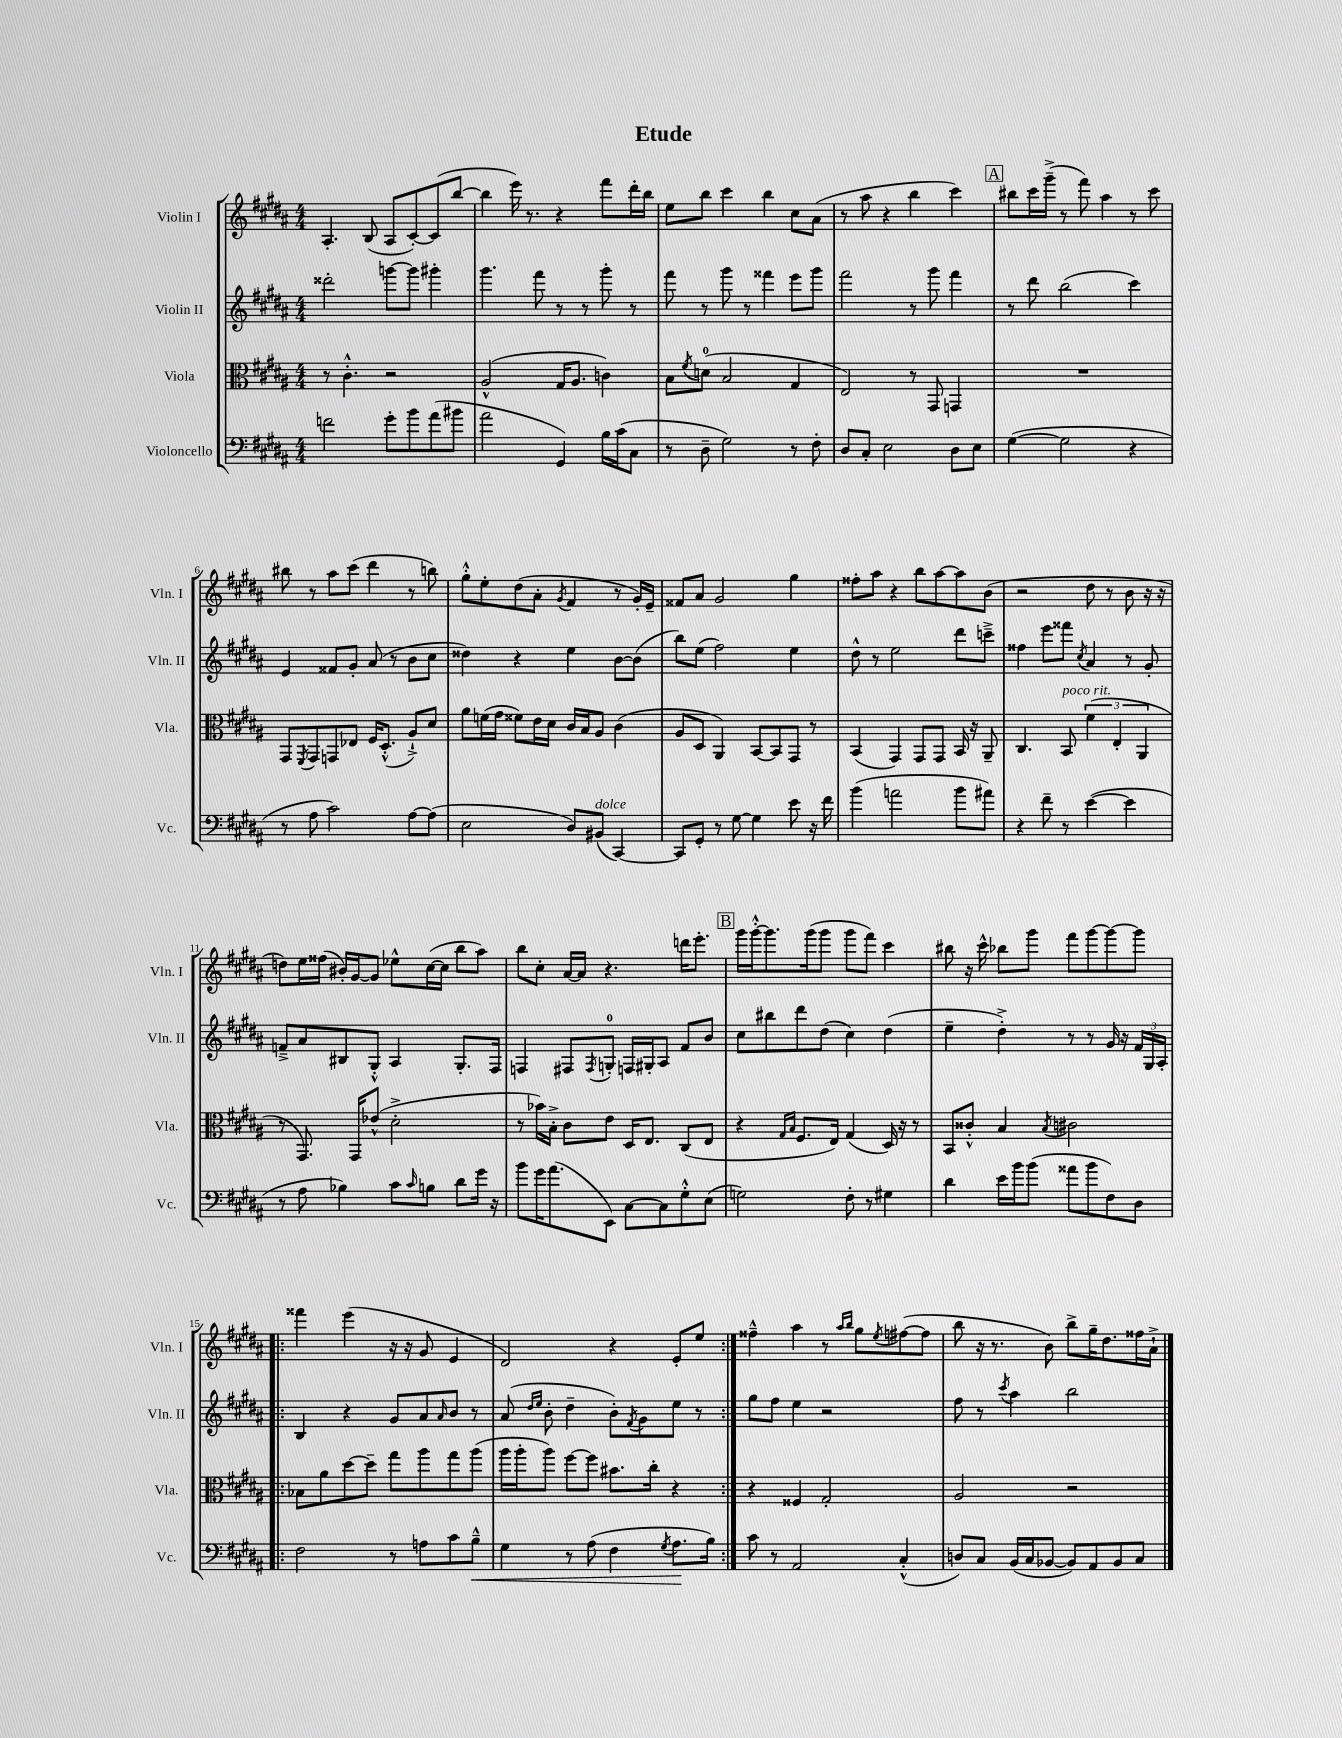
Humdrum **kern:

**kern	**kern	**kern	**kern
*staff4	*staff3	*staff2	*staff1
*clefF4	*clefC3	*clefG2	*clefG2
*k[f#c#g#d#a#]	*k[f#c#g#d#a#]	*k[f#c#g#d#a#]	*k[f#c#g#d#a#]
*M4/4	*M4/4	*M4/4	*M4/4
2f\	8r	2ddd##'\	4.A#'/
.	4.c#'^^\	.	.
.	.	.	(8B/
8g#'\L	2r	[8ggg\L	8A#/L
8b\	.	8ggg\]J	[8c#'/)
(8a#\	.	4ggg#'\	(8c#/]
8b#\J	.	.	[8bb/J
=	=	=	=
2a#\	(2A#^^/	4.ggg#\	4bb\]
.	.	.	16eee\)
.	.	.	8.r
.	.	8fff#\	.
4GG#/)	16G#/LK	8r	4r
.	8.A#/J	.	.
.	.	8r	.
16B\LL	4c\)	8ggg#'\	8fff#\L
(16c#\J	.	.	.
8C#\J	.	8r	16ddd#'\L
.	.	.	16bb\JJ
=	=	=	=
8r	8B\L	8fff#\	8ee\L
.	8qf#/	.	.
8D#~\	(8d\J	8r	8bb\J
2G#\)	2B/	8ggg#\	4ccc#\
.	.	8r	.
.	.	4fff##\	4bb\
8r	4G#/	8eee\L	8cc#\L
8F#'\	.	8ggg#\J	(8a#\J
=	=	=	=
8D#/L	2E/)	2fff#\	8r
8C#'/J	.	.	8aa#\
2E\	.	.	4r
.	8r	8r	4bb\
.	8GG#/	8ggg#\	.
8D#\L	4GG/	4fff#\	4ccc#\)
8E\J	.	.	.
=	=	=	=
([4G#\	1r	8r	8bb#\L
.	.	8ddd#\	16ccc#\L
.	.	.	(16ggg#~^\JJ
2G#\]	.	(2bb\	8r
.	.	.	8fff#\)
.	.	.	4aa#\
4r	.	4ccc#\)	8r
.	.	.	8ccc#\
=	=	=	=
8r	8GG#/L	4e/	8bb#\
.	8qFF#/	.	.
8A#\	8GG#/	.	8r
2c#\)	8GG/	8f##/L	8aa#\L
.	8E-/J	8g#'/J	(8ccc#\J
.	16F#/LK	(8a#/	4ddd#\
.	(8.D#'^^/J	.	.
.	.	8r	.
[8A#\L	8A#`^/L)	8b\L	8r
(8A#\]J	8d#/J	8cc#\J	8bb\)
=	=	=	=
2E\	8a#\L	4dd##\)	8gg#'^^\L
.	(16f\L	.	8ee'\
.	16g#\JJ	.	.
.	8f##\L)	4r	(8dd#\
.	16e\L	.	8a#'\J
.	16d#\JJ	.	.
.	.	.	8qg#/
8D#/L)	16c#/LL	4ee\	4f#/
.	16B/J	.	.
(8BB#/J	8A#/J	.	.
[4CC#/)	(4c#\	[8b\L	8r
.	.	(8b\]J	16g#'/LL)
.	.	.	16e~/JJ
=	=	=	=
8CC#/]L	8A#/L	8bb\L)	8f##/L
8GG#'/J	8D#/J	(8ee\J	8a#/J
8r	4AA#/)	2ff#\)	2g#/
[8G#\	.	.	.
4G#\]	[8BB/L	.	.
.	8BB/]	.	.
8e\	8GG#/J	4ee\	4gg#\
16r	8r	.	.
16f#\	.	.	.
=	=	=	=
(4b\	(4BB/	8dd#^^\	8ff##'\L
.	.	8r	8aa#\J
2a\	4GG#/)	2ee\	4r
.	8GG#/L	.	8bb\L
.	8GG#/J	.	[8aa#\
8b\L	16BB/	8ddd#\L	8aa#\]
.	16r	.	.
8a#\J)	8AA#~/	8ccc~^\J	(8b\J
=	=	=	=
4r	4.C#/	4ff##\	2r
8f#~\	.	8eee\L	.
8r	8BB/	8fff##\J	.
.	.	8qcc#/	.
([4e\	(6f#\	4a#/	8dd#\
.	.	.	8r
.	6E'/	.	.
4e\]	.	8r	8b\
.	6AA#/	.	.
.	.	8g#'/	16r
.	.	.	16r
=	=	=	=
8r	8r	8f~^/L	8dd\L)
8A#\	8.GG#/)	8a#/	16ee\L
.	.	.	(16ff##\JJ
4B-\)	.	8B#/	16b#'/LL)
.	16GG#/LK	.	[16g#/J
.	(8e-^^/J	8G#'^^/J	8g#/]J
8c#\L	2d#'^\	4A#/	8ee-^^\L
16qqc#/	.	.	.
8B\J	.	.	([16cc#\L
.	.	.	16cc#\]JJ
8d#\L	.	8.G#'/L	8bb\L
16g#\Jk	.	.	8aa#\J)
16r	.	16F#/Jk	.
=	=	=	=
8b\L	8r	4F/	8bb\L
16g#\K	16b-\LL)	.	8cc#'\J
(8.a#\	16B'^\JJ	.	.
.	8c#\L	8F#/L	[16a#/LL
.	.	.	16a#/]JJ
.	.	8qF#/	.
8EE\J)	8e\J	8G'/J	4.r
[8C#\L	16D#/LK	16F/LL	.
.	8.E/J	16G#'/J	.
8C#\]	.	8A#/J	.
8G#'^^\	(8C#/L	8f#/L	16ddd\LK
.	.	.	8.eee'\J
(8E\J	8E/J	8b/J	.
=	=	=	=
2G\)	4r	8cc#\L	16ggg#\LL
.	.	.	[16ggg#'^^\J
.	.	8bb#\	8.ggg#\]
.	16qqG#/LL	.	.
.	16qqB/JJ	.	.
.	8.F#/L	8ddd#\	.
.	.	.	(16ggg#\k
.	.	(8dd#\J	8ggg#\J
.	16E/Jk)	.	.
8F#'\	(4G#/	4cc#\)	8ggg#\L
8r	.	.	8fff#\J)
4G#\	16D#/)	(4dd#\	4ccc#\
.	16r	.	.
.	8r	.	.
=	=	=	=
4d#\	8BB/L	4ee~\	8bb#\
.	8c##'^^/J	.	16r
.	.	.	16ccc#^^\
16e\LL	4B/	4dd#'^\)	8bb-\L
16b\J	.	.	.
(8b\J	.	.	8ggg#\J
.	8qB/	.	.
8a##\L	2c#\	8r	8fff#\L
8b\	.	8r	[8ggg#\
8F#\)	.	16g#/	8ggg#\_
.	.	16r	.
8D#\J	.	24f#/LL	8ggg#\]J
.	.	24G#/	.
.	.	24A#'/JJ	.
=!|:	=!|:	=!|:	=!|:
2F#\	8B-\L	4B/	4fff##\
.	8a#\	.	.
.	[8dd#\	4r	(4eee\
.	8dd#~\]J	.	.
8r	8gg#\L	8g#/L	16r
.	.	.	16r
8A\L	8aa#\	8a#/	8g#/
.	.	16qqa#/	.
8c#\	8gg#\	8b/J	4e/
8B~^^\J	(8aa#\J	8r	.
=	=	=	=
4G#\	16aa#\LL	(8a#/	2d#/)
.	16aa#'\J	.	.
.	.	16qqdd#/LL	.
.	.	16qqee/JJ	.
.	8aa#\J)	8b'\	.
8r	[8ff#\L	4dd#~\	.
(8A#\	8ff#\]J	.	.
4F#\	8.b#\L	8b'\L)	4r
.	.	8qf#/	.
.	.	8g#\	.
.	16cc#'\Jk	.	.
8qG#/	.	.	.
8.A#\L	4r	8ee\J	8e'/L
.	.	8r	8ee/J
16B\Jk)	.	.	.
=:|!	=:|!	=:|!	=:|!
8c#\	4r	8gg#\L	4ff##~^^\
8r	.	8ff#\J	.
2AA#/	4F##/	4ee\	4aa#\
.	2G#'/	2r	8r
.	.	.	16qqaa#/LL
.	.	.	16qqbb/JJ
.	.	.	8gg#\L
.	.	.	8qee/
(4C#'^^/	.	.	([8ff#\
.	.	.	8ff#\]J
=	=	=	=
8D/L)	2A#/	8ff#\	8bb\
8C#/J	.	8r	16r
.	.	.	8.r
.	.	8qccc#/	.
(16BB/LL	.	4aa#\	.
16C#/J	.	.	.
[8BB-/J	.	.	8b\)
8BB-/]L)	2r	2bb\	8bb^\L
8AA#/	.	.	16gg#~\K
.	.	.	8.dd#\
8BB-/	.	.	.
8C#/J	.	.	16ff##\L
.	.	.	16a#`^\JJ
==	==	==	==
*-	*-	*-	*-
